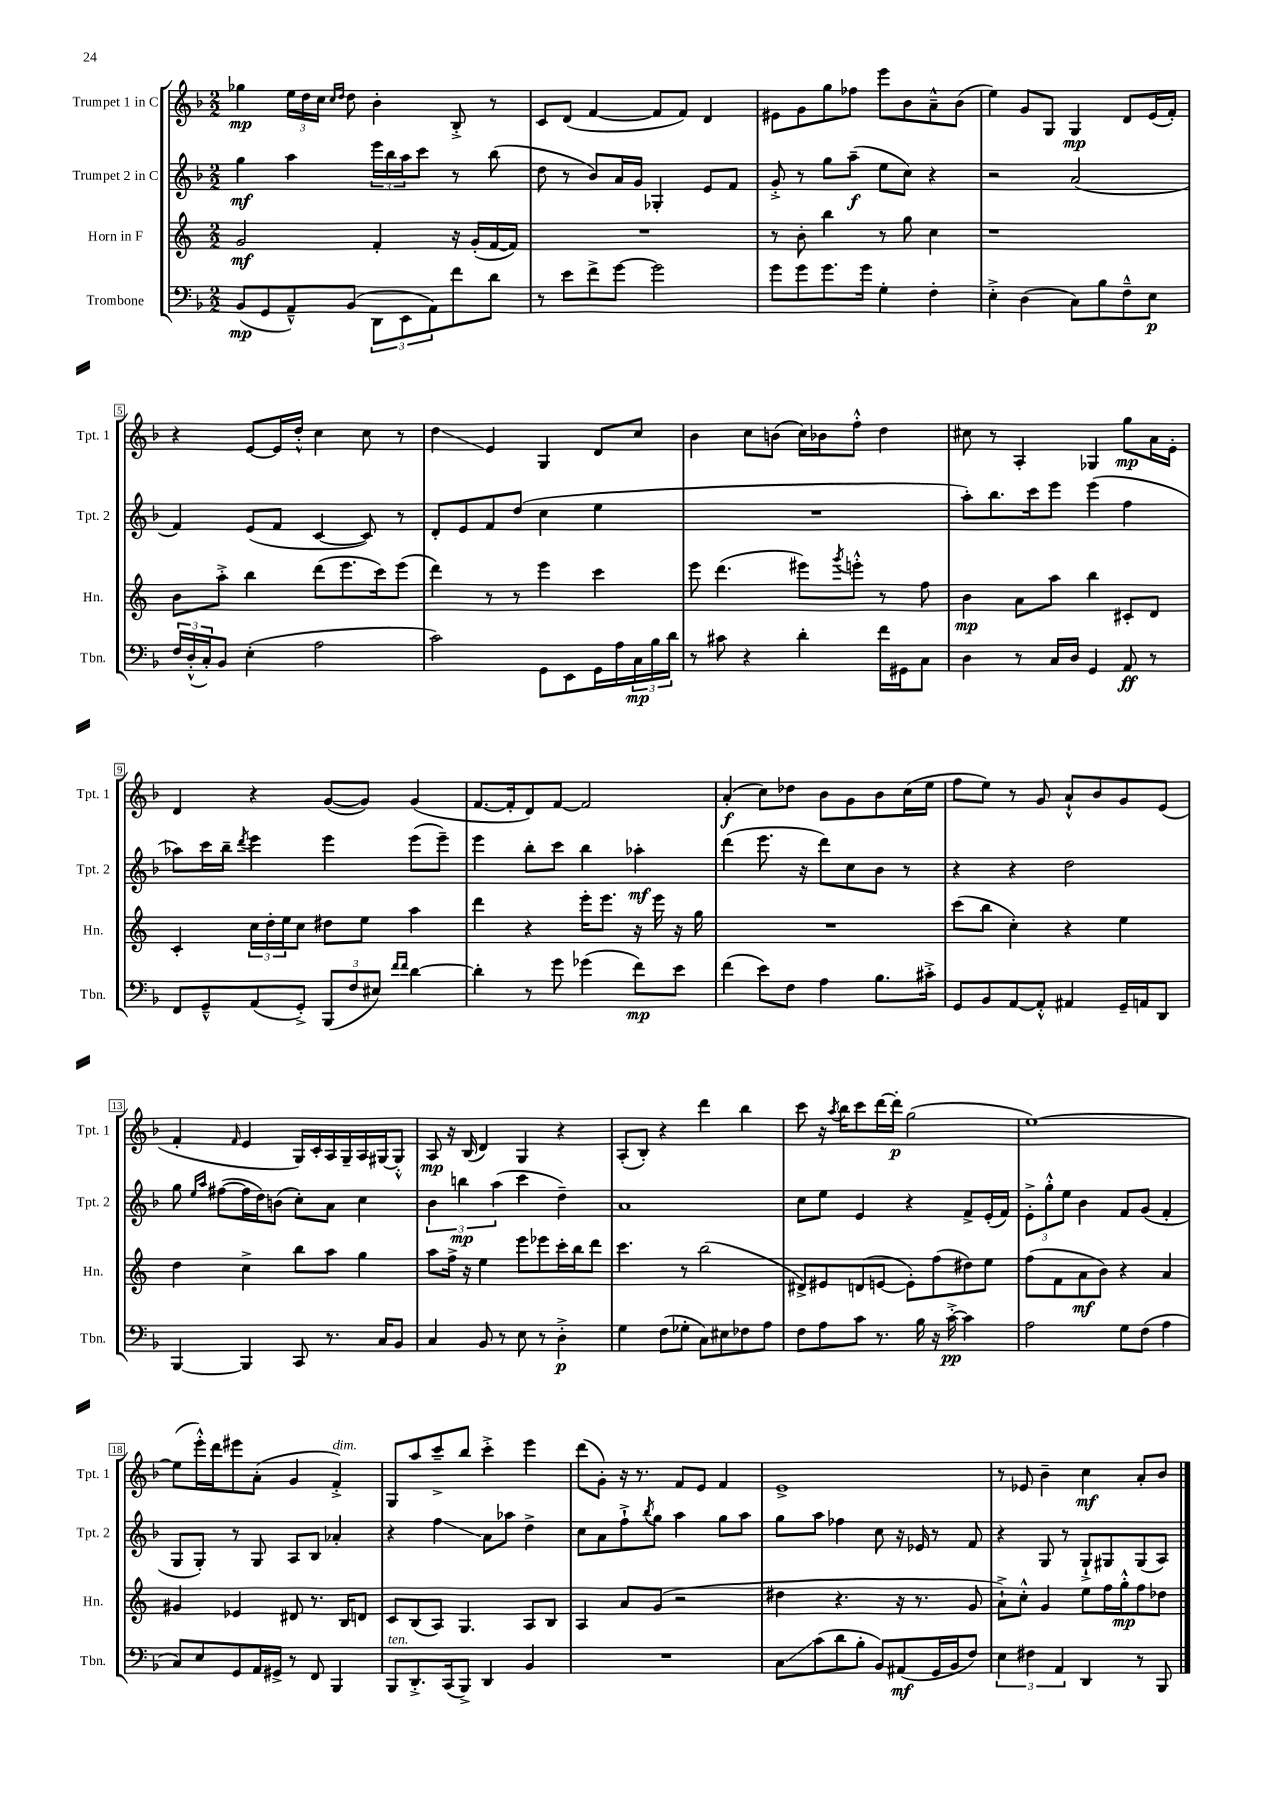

**kern	**kern	**kern	**kern
*staff4	*staff3	*staff2	*staff1
*clefF4	*clefG2	*clefG2	*clefG2
*k[b-]	*k[]	*k[b-]	*k[b-]
*M2/2	*M2/2	*M2/2	*M2/2
(8BB-	2g	4gg	4gg-
8GG	.	.	.
8AA~^^)	.	4aa	24ee
.	.	.	24dd
.	.	.	24cc
.	.	.	16qqcc
.	.	.	16qqdd
(8BB-	.	.	8dd
12DD	4f'	24eee	4b-'
.	.	24bb-	.
12EE	.	24aa	.
.	.	8ccc	.
12AA)	.	.	.
8f	16r	8r	8B-'^
.	(16g'	.	.
8d	[16f	(8bb-	8r
.	16f])	.	.
=	=	=	=
8r	1r	8dd	8c
8e	.	8r	(8d
8f^	.	8b-)	[4f
[8g	.	16a	.
.	.	16g	.
2g]	.	4G-'	8f]
.	.	.	8f)
.	.	8e	4d
.	.	8f	.
=	=	=	=
8g	8r	8g'^	8e#
8g	8b'	8r	8g
8.g	4bb	8gg	8gg
.	.	(8aa~	8ff-
16g	.	.	.
4G'	8r	8ee	8eee
.	8gg	8cc)	8b-
4F'	4cc	4r	8a~^^
.	.	.	(8b-
=	=	=	=
4E'^	1r	2r	4ee)
(4D	.	.	8g
.	.	.	8G
8C)	.	(2a	4G
8B-	.	.	.
8F~^^	.	.	8d
8E	.	.	(16e
.	.	.	16f')
=	=	=	=
24F	8b	4f)	4r
(24D'^^	.	.	.
24C')	.	.	.
8BB-	8aa'^	.	.
(4E'	4bb	(8e	[8e
.	.	8f	16e]
.	.	.	16dd'^^
2A	(8ddd	[4c	4cc
.	8.eee	.	.
.	.	8c])	8cc
.	16ccc)	.	.
.	(8eee	8r	8r
=	=	=	=
2c)	4ddd)	8d'	4dd
.	.	8e	.
.	8r	8f	4e
.	8r	(8dd	.
8GG	4eee	4cc	4G
8EE	.	.	.
16GG	4ccc	4ee	8d
16A	.	.	.
24C	.	.	8cc
24B-	.	.	.
24d	.	.	.
=	=	=	=
8r	8eee	1r	4b-
8c#	(4.ddd	.	.
4r	.	.	8cc
.	.	.	(8b
4d'	8eee#)	.	16cc)
.	.	.	16b-
.	8qggg	.	.
.	8eee'^^	.	8ff'^^
16f	8r	.	4dd
16GG#	.	.	.
8C	8ff	.	.
=	=	=	=
4D	4b	8aa')	8cc#
.	.	8.bb-	8r
8r	8a	.	4A'
.	.	16ccc	.
16C	8aa	8eee	.
16D	.	.	.
4GG	4bb	(4eee	4G-
8AA	8c#'	4ff	8gg
8r	8d	.	16a
.	.	.	16e'
=	=	=	=
8FF	4c'	8aa-)	4d
8GG~^^	.	16ccc	.
.	.	16bb-~	.
.	.	8qddd	.
(8AA	24cc	4eee	4r
.	24dd'	.	.
.	24ee	.	.
8GG'^)	8cc	.	.
(12BBB-	8dd#	4eee	([8g
12F	.	.	.
.	8ee	.	8g])
12E#)	.	.	.
16qqf	.	.	.
16qqf	.	.	.
[4d	4aa	(8eee	(4g
.	.	8eee~)	.
=	=	=	=
4d']	4ddd	4eee	[8.f
.	.	.	16f']
8r	4r	8bb-'	8d)
8g	.	8ccc	[8f
(4g-	16eee'	4bb-	2f]
.	8.eee	.	.
8f)	16r	4aa-'	.
.	16eee	.	.
8e	16r	.	.
.	16gg	.	.
=	=	=	=
(4f	1r	(4ddd	(4a'
8e)	.	8.eee	8cc)
8F	.	.	8dd-
.	.	16r	.
4A	.	8ddd)	8b-
.	.	8cc	8g
8.B-	.	8b-	8b-
.	.	8r	(16cc
16c#'^	.	.	16ee
=	=	=	=
8GG	(8ccc	4r	8ff
8BB-	8bb	.	8ee)
[8AA	4cc')	4r	8r
8AA'^^]	.	.	8g
4AA#	4r	2dd	8a`^^
.	.	.	8b-
16GG~	4ee	.	8g
16AA	.	.	.
8DD	.	.	(8e
=	=	=	=
[4BBB-	4dd	8gg	4f'
.	.	16qqee	.
.	.	16qqaa	.
.	.	([8ff#	.
.	.	.	16qqf
4BBB-]	4cc^	16ff#]	4e
.	.	16dd)	.
.	.	(8b	.
8CC	8bb	8cc')	16G)
.	.	.	16c'
8.r	8aa	8a	16A
.	.	.	16G~
.	4gg	4cc	16A
16C	.	.	[16G#
8BB-	.	.	8G#'^^]
=	=	=	=
4C	8aa	6b-	8A
.	16ff^	.	16r
.	.	6bb	.
.	16r	.	(16B-
8BB-	4ee	.	4d)
.	.	(6aa	.
8r	.	.	.
8E	8eee	4ccc	4G
8r	8eee-	.	.
4D'^	16ccc'	4dd~)	4r
.	16bb	.	.
.	8ddd	.	.
=	=	=	=
4G	4.ccc	1a	(8A'
.	.	.	8B-')
(8F	.	.	4r
8G-'	8r	.	.
8C)	(2bb	.	4ddd
8E#	.	.	.
8F-	.	.	4bb-
8A	.	.	.
=	=	=	=
8F	8d#^)	8cc	8ccc
8A	8e#	8ee	16r
.	.	.	8qaa
.	.	.	16bb-
8c	(8d	4e	8ccc
8.r	[8e	.	[16ddd
.	.	.	16ddd']
.	8e'])	4r	(2gg
16B-	.	.	.
16r	(8ff	.	.
[16c'^	.	.	.
4c]	8dd#)	8f^	.
.	8ee	(16e'	.
.	.	16f)	.
=	=	=	=
2A	(8ff	12e'^	[1ee)
.	.	12gg'^^	.
.	8f	.	.
.	.	12ee	.
.	8a	4b-	.
.	8b)	.	.
8G	4r	8f	.
(8F	.	(8g	.
4A	4a	4f'	.
=	=	=	=
8C)	4g#	8G	(8ee]
8E	.	8G')	16eee'^^)
.	.	.	16ddd
8GG	4e-	8r	8eee#
16AA	.	8G	(8a'
16GG#^	.	.	.
8r	8d#	8A	4g
8FF	8.r	8B-	.
4BBB-	.	4a-'	4f'^)
.	16B	.	.
.	8d	.	.
=	=	=	=
8BBB-	8c	4r	8G
8.DD'^	(8B	.	8aa
.	8A)	4ff	8ccc~^
(16CC	.	.	.
8BBB-^)	4.G	.	8bb-
4DD	.	8a	4ccc'^
.	.	8aa-	.
4BB-	8A	4dd^	4eee
.	8B	.	.
=	=	=	=
1r	4A	8cc	(8ddd
.	.	8a	8g')
.	8a	8ff`^	16r
.	.	.	8.r
.	.	8qbb-	.
.	(8g	8gg	.
.	2r	4aa	8f
.	.	.	8e
.	.	8gg	4f
.	.	8aa	.
=	=	=	=
8C	4dd#	8gg	1e^
(8c	.	8aa	.
8d	4.r	4ff-	.
8B-'	.	.	.
8BB-)	.	8cc	.
(8AA#	16r	16r	.
.	8.r	16e-	.
16GG	.	8r	.
16BB-	.	.	.
8F)	8g	8f	.
=	=	=	=
6E	8a`^)	4r	8r
.	8cc'^^	.	8e-
6F#	.	.	.
.	4g	8G	4b-~
6AA	.	.	.
.	.	8r	.
4DD	8ee	8G`^	4cc
.	16ff	8G#	.
.	16gg'^^	.	.
8r	8ff	(8G#	8a'
8BBB-	8dd-	8A)	8b-
==	==	==	==
*-	*-	*-	*-
